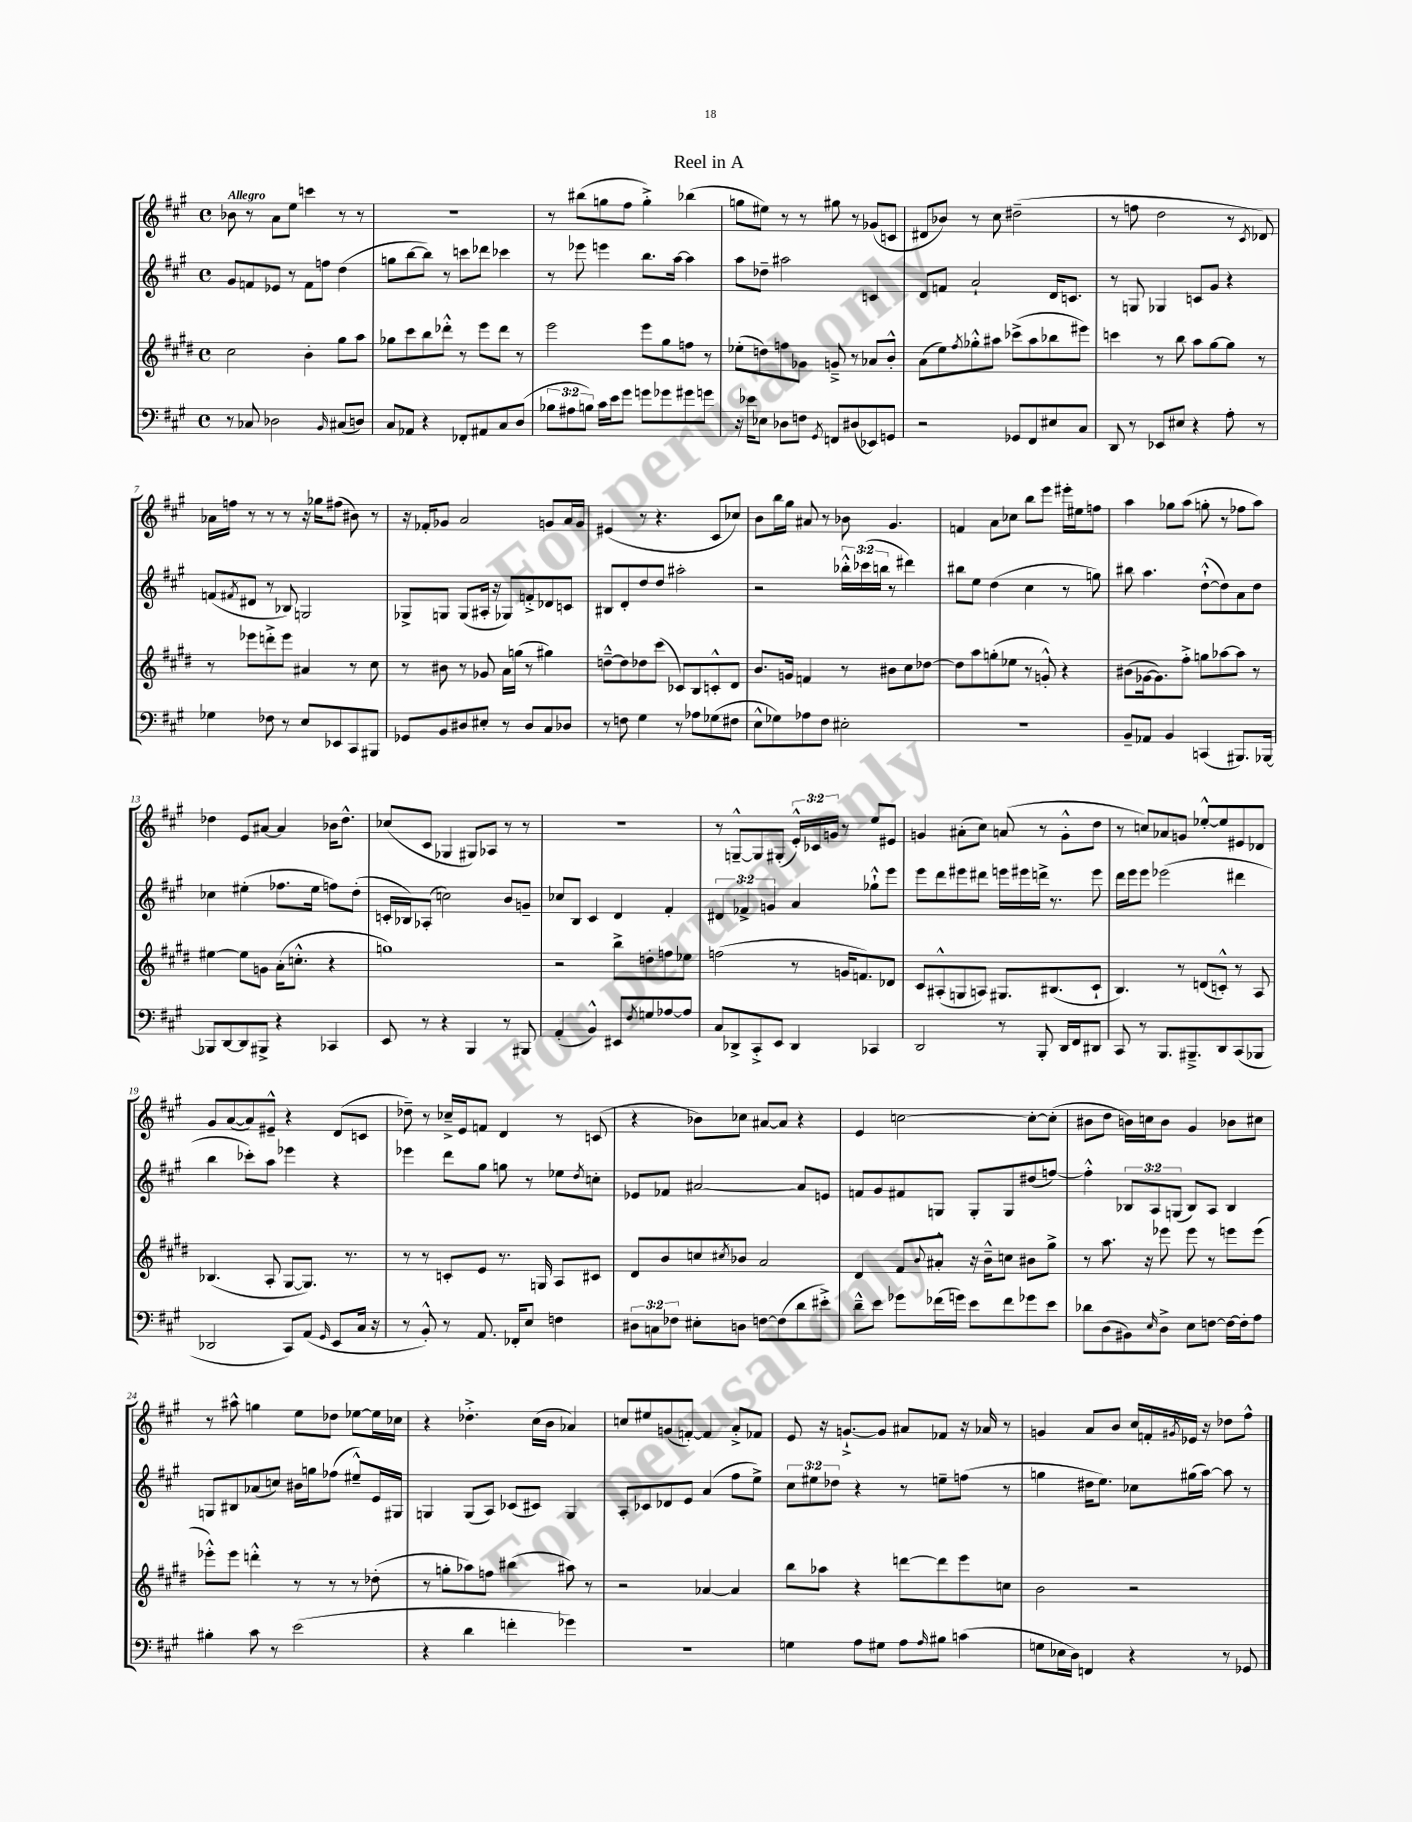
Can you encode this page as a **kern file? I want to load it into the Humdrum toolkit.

**kern	**kern	**kern	**kern
*staff4	*staff3	*staff2	*staff1
*clefF4	*clefG2	*clefG2	*clefG2
*k[f#c#g#]	*k[f#c#g#d#]	*k[f#c#g#]	*k[f#c#g#]
*M4/4	*M4/4	*M4/4	*M4/4
*met(c)	*met(c)	*met(c)	*met(c)
8r	2cc#	8g#	8b-
8C-	.	8f	8r
2D-	.	8e-	8a
.	.	8r	8ee
.	4b'	8f	4ccc
.	.	8ff	.
16qqBB	.	.	.
(8C#	8gg#	(4dd	8r
8D)	8aa	.	8r
=	=	=	=
8C#	8gg-	8gg	1r
8AA-	8ccc#	[8bb	.
4r	8bb	8bb])	.
.	8ddd-'^^	8r	.
8FF-'	8r	8ccc	.
8AA#	8eee	8ddd-	.
8C#	8ddd-	4ccc-	.
(8D	8r	.	.
=	=	=	=
12B-	2eee	8r	8r
12A#	.	.	.
.	.	8eee-	(8bb#
12B)	.	.	.
16c#	.	4eee	8gg
16e	.	.	.
8g#	.	.	8ff#
8g	8eee	8.bb	4gg'^)
8g-	8gg#	.	.
.	.	[16aa	.
8g#	8ff	4aa]	(4bb-
8g	8r	.	.
=	=	=	=
16r	(8ee-'	8aa	8gg
16e-	.	.	.
8E-	8dd)	8dd-~	8ee#)
8D-	8ff	2aa#	8r
8F	8g-	.	8r
8qGG#	.	.	.
8FF	8g~^	.	8gg#
(8D#	8r	.	8r
8EE-)	8a-	4c	(8g-
8GG	8b'^^	.	8c
=	=	=	=
2r	(8a	8d	8d#
.	8ee)	8f	8b-)
.	8qff#	.	.
.	8gg-'^^	2a`	8r
.	8aa#	.	8cc#
8GG-	(8ccc-^	.	(2dd#~
8FF#	8aa#	.	.
8E#	8bb-	16d	.
.	.	8.c	.
8C#	8eee#)	.	.
=	=	=	=
8DD	4ccc	8r	8r
8r	.	8G	8ff
8EE-	8r	4G-	2dd
8E#	8bb	.	.
4r	8aa	8c	.
.	[8gg#	8g#	.
8A'	8gg#]	4r	8r
.	.	.	8qc#
8r	8r	.	8d-)
=	=	=	=
4G-	8r	(8f	16a-
.	.	.	16ff
.	.	8qf#	.
.	8eee-	8d#	8r
8F-	8ddd'^	8r	8r
8r	8eee-	8B-)	8r
8E	4a#	2G	16r
.	.	.	16gg-
8EE-	.	.	(8ff#
8CC#	8r	.	8b#)
8BBB#	8cc#	.	8r
=	=	=	=
8GG-	8r	8G-^	16r
.	.	.	16f-'
8BB	8b#	8G	8g-
8D#	8r	(8G	2a
8E#'	8g-	16A#'	.
.	.	16r	.
8r	16a	8G-)	.
.	(16gg	.	.
8D#	8r	8f'^	.
8C#	4gg#)	8d-	8g
8D-	.	8c	16a
.	.	.	16g
=	=	=	=
8r	[8dd~^^	8B#	(4e#
8F	8dd]	8d'	.
4G#	8dd-	8dd	8r
.	(8ccc#	8dd	4.r
8r	8c-)	2aa#'	.
8A-	8B	.	.
(8G-	8c'^^	.	8c#
8F#	8d#	.	8cc-)
=	=	=	=
8E^^	8.b	2r	8b
8G-)	.	.	16bb
.	16g	.	16gg#
8A-	4f	.	8a#
8F#	.	.	8r
2E#'	8r	24bb-'^^	8b-
.	.	(24ccc-	.
.	.	24bb	.
.	8b#	8r	4.g#
.	8cc#	4ddd#)	.
.	[8dd-	.	.
=	=	=	=
1r	8dd-]	8bb#	4f
.	8aa	8ee	.
.	(8gg'	(4dd	8a
.	8ee-	.	8cc-
.	8r	4cc#	8bb
.	8g'^^)	.	8eee
.	4r	8r	16eee#'
.	.	.	16ee#
.	.	8gg)	8ff
=	=	=	=
8BB~	(8b#	8bb#	4aa
8AA-	[16g-	4.aa	.
.	8.g-])	.	.
4BB	.	.	8gg-
.	8ff#'^	.	(8aa
(4CC	8gg	([8dd`^^	8gg'
.	[8aa-	8dd])	8r
8.BBB#)	8aa-]	8a	8ff-
.	8r	8dd	8aa)
[16BBB-	.	.	.
=	=	=	=
8BBB-]	[4ee#	4cc-	4dd-
[8DD	.	.	.
8DD]	8ee#]	(4ee#'	8e
8BBB#^	8g	.	[8a#
4r	(16a'	8.ff-	4a#]
.	8.cc'^^	.	.
.	.	16ee#	.
4CC-	4r	8ff)	16b-
.	.	.	8.dd-^^
.	.	(8dd'	.
=	=	=	=
8EE	1gg)	16c'	(8cc-
.	.	16B-)	.
8r	.	(8A-'	8c#
4r	.	2cc)	4G-
4BBB	.	.	8G#)
.	.	.	8A-
8r	.	8b	8r
8BBB#	.	8g~	8r
=	=	=	=
(4AA'	2r	8cc-	1r
.	.	8B	.
4BB^^)	.	4c#	.
8EE#	8bb^	4d	.
8qF#	.	.	.
8G	8dd'	.	.
[8A-	8ff	4f#'	.
8A-]	8ee-	.	.
=	=	=	=
8C#	(2ff	6d#	8r
8DD-^	.	.	[8G~^^
.	.	6f-^	.
8CC#'^	.	.	8G]
.	.	6g	.
8EE	.	.	(8G#'
4DD-	8r	4a	24e'^^)
.	.	.	24c-
.	.	.	24g
.	16g	.	8r
.	8.f)	.	.
4CC-	.	8gg-`^^	8ee
.	8d-	8eee	8e#
=	=	=	=
2DD	8c#	8eee	4g
.	(8A#'^^	8ddd	.
.	8G	8eee#	(8a#'
.	8A)	8ddd#	8cc#)
8r	8.G#	16eee	(8a
.	.	16eee#	.
8BBB'	.	16ddd^	8r
.	(8.B#	8.r	.
16DD	.	.	8g'^^
16FF#	.	.	.
8DD#	8c#`	8eee#	8dd
=	=	=	=
8CC#	4.B)	16ddd	8r
.	.	16eee	.
8r	.	8eee	8cc)
8.BBB	.	(2eee-	8a-
.	8r	.	8g
8.BBB#~^	.	.	.
.	(8d	.	[8ee-'^^
8DD	8c'^^)	.	8ee-]
(8CC#	8r	4ddd#	8e#
8BBB-	8A	.	8d-
=	=	=	=
2DD-	(4.B-	4bb	8g#
.	.	.	([8a
.	.	8ccc-')	8a])
.	8A'	8aa	8e#~^^
8CC#)	[8G#	4eee-	4r
(8AA	8.G#])	.	.
16qqGG#	.	.	.
8EE	.	4r	(8d
.	8.r	.	.
16C#	.	.	8c
16r	.	.	.
=	=	=	=
8r	8r	4eee-	8dd-~)
8BB'^^)	8r	.	8r
8r	8c'	8ddd	16cc-~^
.	.	.	16e
8.AA	8e	8gg#	8f
.	8.r	8gg	4d
16FF-'	.	.	.
8E	.	8r	.
.	16G	.	.
4F	8A	8ee-	8r
.	.	8qdd	.
.	8c#	8cc'	(8c
=	=	=	=
12D#	8d#	8e-	4r
12C	.	.	.
.	8b	8f-	.
12F-	.	.	.
8E#'	8cc	[2a#	8b-)
.	8qcc#	.	.
8D	8b-	.	8cc-
[8F	2a	.	[8a#
(8F]	.	.	8a#]
8d	.	8a#]	4r
8e#'^)	.	8e	.
=	=	=	=
8d~^^	4d#	8f	4e
8e	.	8g#	.
8g-	8f#	8f#	[2cc
.	8qqb	.	.
(16f-	8a#'^^	8G	.
16g)	.	.	.
8e	16r	8G'	.
.	16b~^^	.	.
8f-	8cc	8G	.
8g-	8b#	(8dd#	8cc'_
8e	8gg#^	[8ff)	(8cc']
=	=	=	=
8d-	8r	4ff'^^]	8b#
(8D	8.aa	.	8dd
8BB#)	.	12B-	16b)
.	16r	.	16cc
.	.	12A	.
16qqE	.	.	.
8D^	8eee-	.	8b
.	.	(12G	.
8E	8eee-	8B-)	4g#
[8F	8r	8A	.
16F_	8eee	4B-	8b-
16F']	.	.	.
8A	(8eee	.	8cc#
=	=	=	=
4B#'	8eee-'^^)	8G	8r
.	8eee-	8B#	8aa#^^
8c#	4ddd'^^	(8a-	4gg
8r	.	8cc)	.
(2e	8r	16b#	8ee
.	.	16gg	.
.	8r	(8ff-	8dd-
.	8r	8ee#~^^)	[8ee-
.	(8dd-'	16e	16ee-]
.	.	16G#	16cc-
=	=	=	=
4r	8r	4G	4r
.	8gg'	.	.
4d	8aa-)	(8G	4.dd-'^
.	8ff	8A)	.
4f'	(4bb#	(8c-	.
.	.	8c#)	(16cc#
.	.	.	16b
4g-)	8aa#)	4G	4a-)
.	8r	.	.
=	=	=	=
1r	2r	8A'	8cc
.	.	8c-	8ee#
.	.	8d-	(8g
.	.	8e	[8f')
.	[4a-	(4a	4f]
.	4a-]	8ff#	8a'^
.	.	8ee^)	8f-
=	=	=	=
4G	8bb	12cc#	8e
.	.	12ee#	.
.	8aa-	.	16r
.	.	12dd-	.
.	.	.	[8.g`^
8A	4r	4r	.
8G#	.	.	8g]
8A	[8ddd	8r	8a#
16qqA	.	.	.
8B#	8ddd]	8ee~	8f-
(4c	8eee	(8ff	16r
.	.	.	16a-
.	8cc	8r	8r
=	=	=	=
8G	2b	4gg	4g
16E-	.	.	.
16D)	.	.	.
4FF	.	16dd#	8a
.	.	8.ee)	.
.	.	.	8b
4r	2r	8cc-	16cc#
.	.	.	16f'
.	.	.	8qg#
.	.	(16gg#	16e-
.	.	[16aa)	16r
8r	.	8aa]	8dd-
8GG-	.	8r	8ff#^^
==	==	==	==
*-	*-	*-	*-
